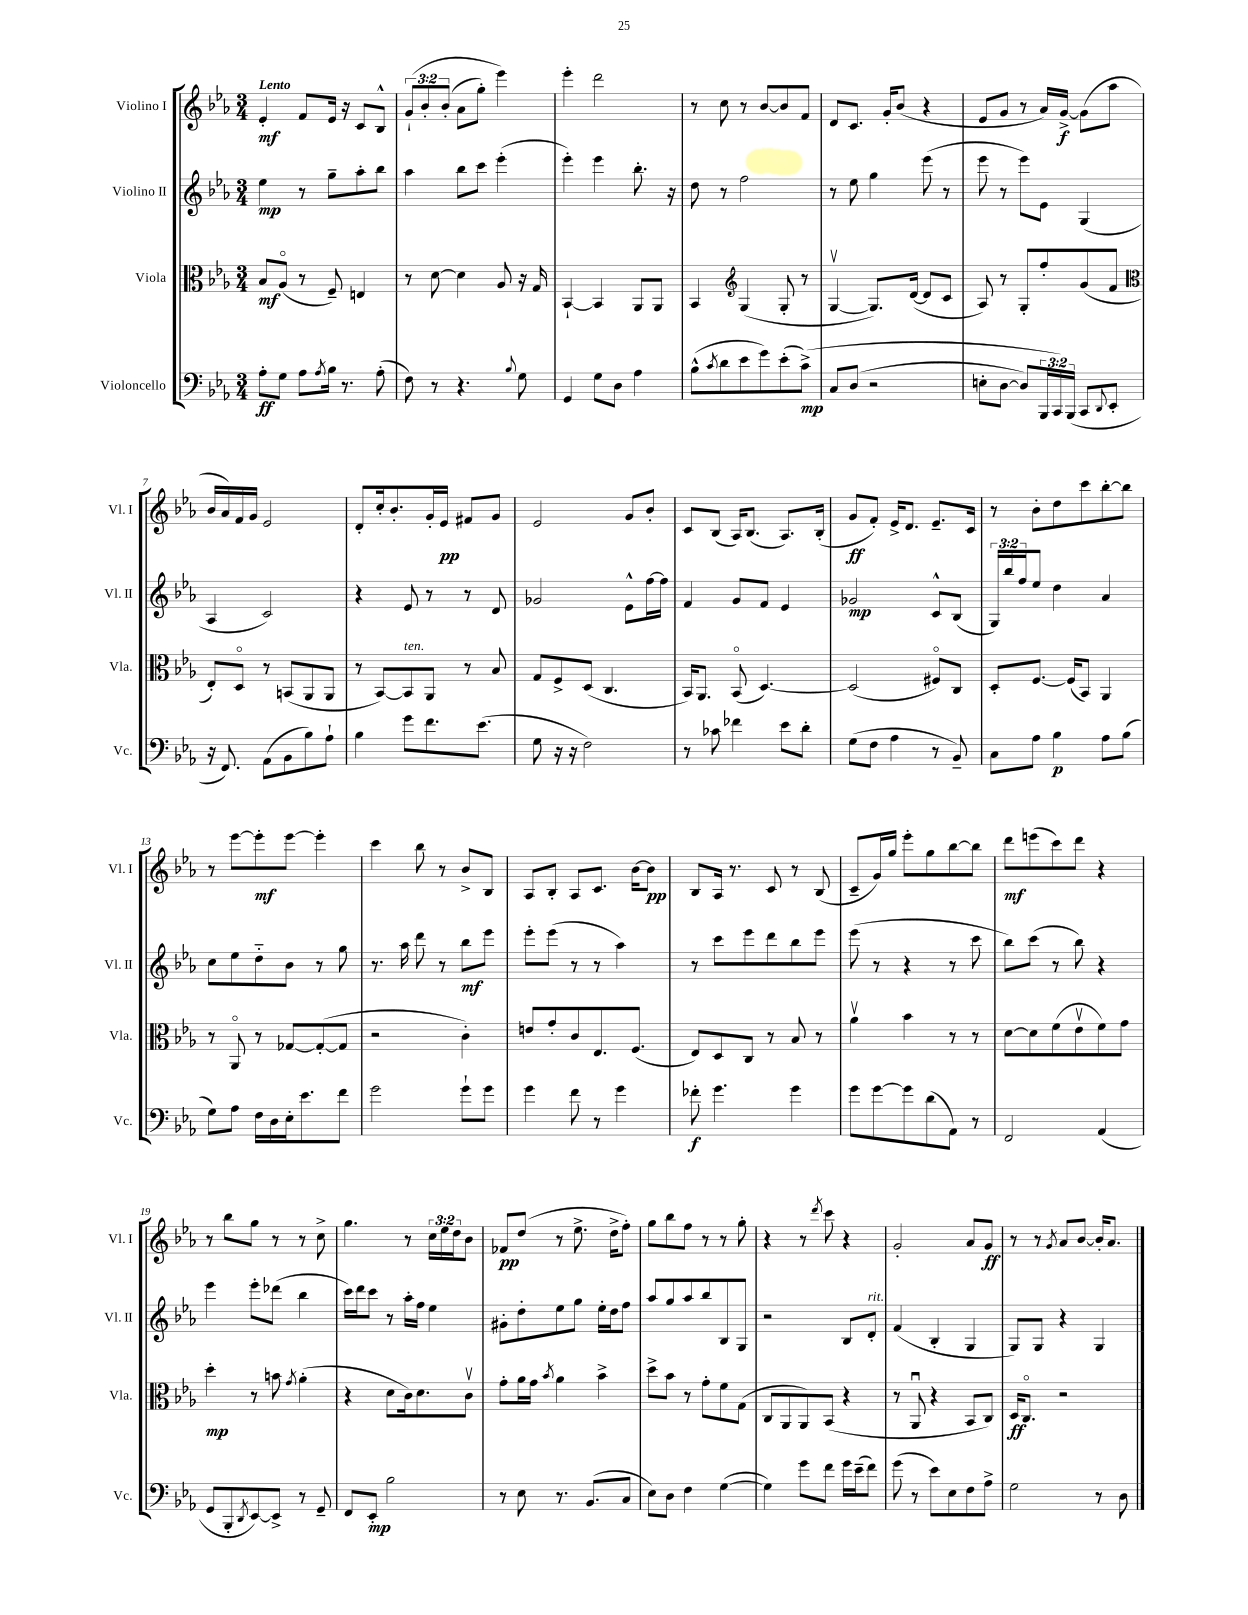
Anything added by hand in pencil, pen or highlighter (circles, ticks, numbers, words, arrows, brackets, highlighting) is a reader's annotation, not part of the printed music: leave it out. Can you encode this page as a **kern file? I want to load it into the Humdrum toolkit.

**kern	**kern	**kern	**kern
*staff4	*staff3	*staff2	*staff1
*clefF4	*clefC3	*clefG2	*clefG2
*k[b-e-a-]	*k[b-e-a-]	*k[b-e-a-]	*k[b-e-a-]
*M3/4	*M3/4	*M3/4	*M3/4
8A-'	8B-	4ee-	4e-'
8G	(8A-o	.	.
8A-	8r	8r	8f
8qA-	.	.	.
16B-	8F~)	8gg~	16e-
8.r	.	.	16r
.	4E	8aa-'	8c
(8A-'	.	8bb-	8B-^^
=	=	=	=
8F)	8r	4aa-	&(12g`
.	.	.	12b-'
8r	[8d	.	.
.	.	.	(12b-'
4.r	4d]	8bb-	8a-
.	.	8ccc	8gg')
.	8A-	(4eee-'	4eee-&)
8qqB-	.	.	.
8G	16r	.	.
.	16G	.	.
=	=	=	=
4GG	[4BB-`	4eee-')	4eee-'
8G	4BB-]	4eee-	2ddd
8D	.	.	.
4A-	8AA-	8.bb-'	.
.	8AA-	.	.
.	.	16r	.
=	=	=	=
(8B-^^	4BB-	8dd	8r
8qc	.	.	.
8d	.	8r	8cc
*	*clefG2	*	*
8e-	(4G	2ff	8r
8g)	.	.	[8b-
(8e-'	8G'	.	8b-]
&(8c^)	8r	.	8f
=	=	=	=
8C	[4Gv	8r	8d
(8D	.	8ee-	8.c
2r	8.G])	4gg	.
.	.	.	16g'
.	.	.	(8b-
.	([16d	.	.
.	8d]	(8eee-	4r
.	8c	8r	.
=	=	=	=
8E'	8A-)	8eee-	8e-
[8D	8r	8r	8g
8D])	8G'	8eee-)	8r
24BBB-	8ff'	8e-	16a-)
24CC&)	.	.	.
.	.	.	[16g^
(24BBB-	.	.	.
8CC	(8g	(4G	(8g]
8qqDD	.	.	.
8EE-'	8f	.	8aa-
=	=	=	=
*	*clefC3	*	*
16r	8E-')	4A-	16b-
8.FF)	.	.	16a-)
.	8Do	.	16f
.	.	.	16g
(8AA-	8r	2c)	2e-
8BB-	(8BB	.	.
8B-)	8AA-	.	.
8A-`	8AA-	.	.
=	=	=	=
4B-	8r	4r	8d'
.	[8BB-)	.	16cc'
.	.	.	8.b-'
8g	8BB-]	8e-	.
8.f	8AA-	8r	16g'
.	.	.	16e-
.	8r	8r	8f#
(8.e-	.	.	.
.	8B-	8d	8g
=	=	=	=
8G	8G	2g-	2e-
16r	8F^	.	.
16r	.	.	.
2F)	(8D	.	.
.	4.C	.	.
.	.	8e-^^	8g
.	.	[16ff	8b-'
.	.	16ff]	.
=	=	=	=
8r	16BB-)	4f	8c
.	8.AA-	.	.
8c-	.	.	(8B-
4f-	(8BB-o	8g	16A-)
.	.	.	(8.B-
.	[4.D)	8f	.
8e-	.	4e-	8.A-)
8d'	.	.	.
.	.	.	(16B-'
=	=	=	=
(8G	(2D]	2g-	8g
8F	.	.	8f')
4A-	.	.	16e-^
.	.	.	8.d
8r	8F#o)	8c^^	8.e-~
8BB-~)	8C	(8B-	.
.	.	.	16c
=	=	=	=
8C	8D'	24G)	8r
.	.	24bb-	.
.	.	24ff	.
8A-	[8.F	8ee-	8b-'
4B-	.	4dd	8dd
.	(16F]	.	.
.	8BB-)	.	8ccc
8A-	4AA-	4a-	[8bb-'
(8B-	.	.	8bb-]
=	=	=	=
8G)	8r	8cc	8r
8A-	8AA-o	8ee-	[8eee-
16F	8r	8dd'~	8eee-']
16D	.	.	.
16E-'	[8G-	8b-	[8eee-
8.e-	.	.	.
.	(8G-'_	8r	4eee-']
8f	8G-]	8gg	.
=	=	=	=
2g	2r	8.r	4ccc
.	.	16aa-	.
.	.	8ddd	8bb-
.	.	8r	8r
8g`	4c')	8bb-	8b-^
8g	.	8eee-	8B-
=	=	=	=
4g	8e	8eee-'	8A-
.	8g'	(8eee-	8B-'
8f	8c	8r	8A-
8r	8.E-	8r	8.c
4g	.	4aa-)	.
.	(8.F	.	[16b-
.	.	.	8b-]
=	=	=	=
8f-'	8E-)	8r	8B-
4.g	8D	8ccc	16A-
.	.	.	8.r
.	8C	8eee-	.
.	8r	8ddd	8c
4g	8B-	8bb-	8r
.	8r	8eee-	(8B-
=	=	=	=
8g	4a-v	(8eee-	8c~
[8g	.	8r	16g)
.	.	.	16gg
8g]	4b-	4r	8eee-'
(8d	.	.	8gg
8AA-)	8r	8r	[8bb-
8r	8r	8ccc	8bb-]
=	=	=	=
2FF	[8d	8bb-)	8ddd
.	8d]	(8ccc	(8eee
.	(8f	8r	8ccc)
.	8e-v	8bb-)	8ddd
(4AA-	8f)	4r	4r
.	8g	.	.
=	=	=	=
8GG	4dd'	4eee-	8r
8BBB-'	.	.	8bb-
8qDD	.	.	.
[8EE-)	8r	8eee-'	8gg
8EE-^]	8b	(8ddd-	8r
.	8qg	.	.
8r	(4a-'	4bb-	8r
8GG~	.	.	8cc^
=	=	=	=
8FF	4r	16ccc)	4.gg
.	.	16ddd	.
8EE-'	.	8ccc	.
2B-	8d	8r	.
.	16c)	16aa-'	8r
.	8.d	16ff	.
.	.	4ee-	24cc
.	.	.	24ee-
.	.	.	24dd
.	8cv	.	8b-
=	=	=	=
8r	8g'	8g#'	8f-
8E-	16a-	8dd'	(8dd
.	16g	.	.
.	8qb-	.	.
8.r	4a-	8ee-	8r
.	.	8gg	8.ee-^
(8.BB-	.	.	.
.	4b-^	16ee-'	.
.	.	16dd	16dd^
8C	.	8ff	8ff')
=	=	=	=
8E-)	8dd^	8aa-	8gg
8D	8b-	8gg	8bb-
4F	8r	8aa-	8ff
.	8g'	8bb-	8r
([4G	8f	8B-	8r
.	(8G	8G	8gg'
=	=	=	=
4G])	8C	2r	4r
.	8AA-	.	.
8g	8AA-)	.	8r
.	.	.	8qddd
8f	(8BB-	.	8ccc
16g	4r	8B-	4r
(16e-~	.	.	.
8f)	.	8d'	.
=	=	=	=
(8g	8r	(4f	2g'
8r	8AA-u	.	.
8e-)	4r	4B-'	.
8E-	.	.	.
8F	8BB-	4G	8a-
8A-^	8C)	.	8g
=	=	=	=
2G	16D	8G)	8r
.	8.Co	.	.
.	.	8G	8r
.	.	.	8qg
.	2r	4r	8a-
.	.	.	[8b-
8r	.	4G	16b-']
.	.	.	8.a-
8D	.	.	.
==	==	==	==
*-	*-	*-	*-
